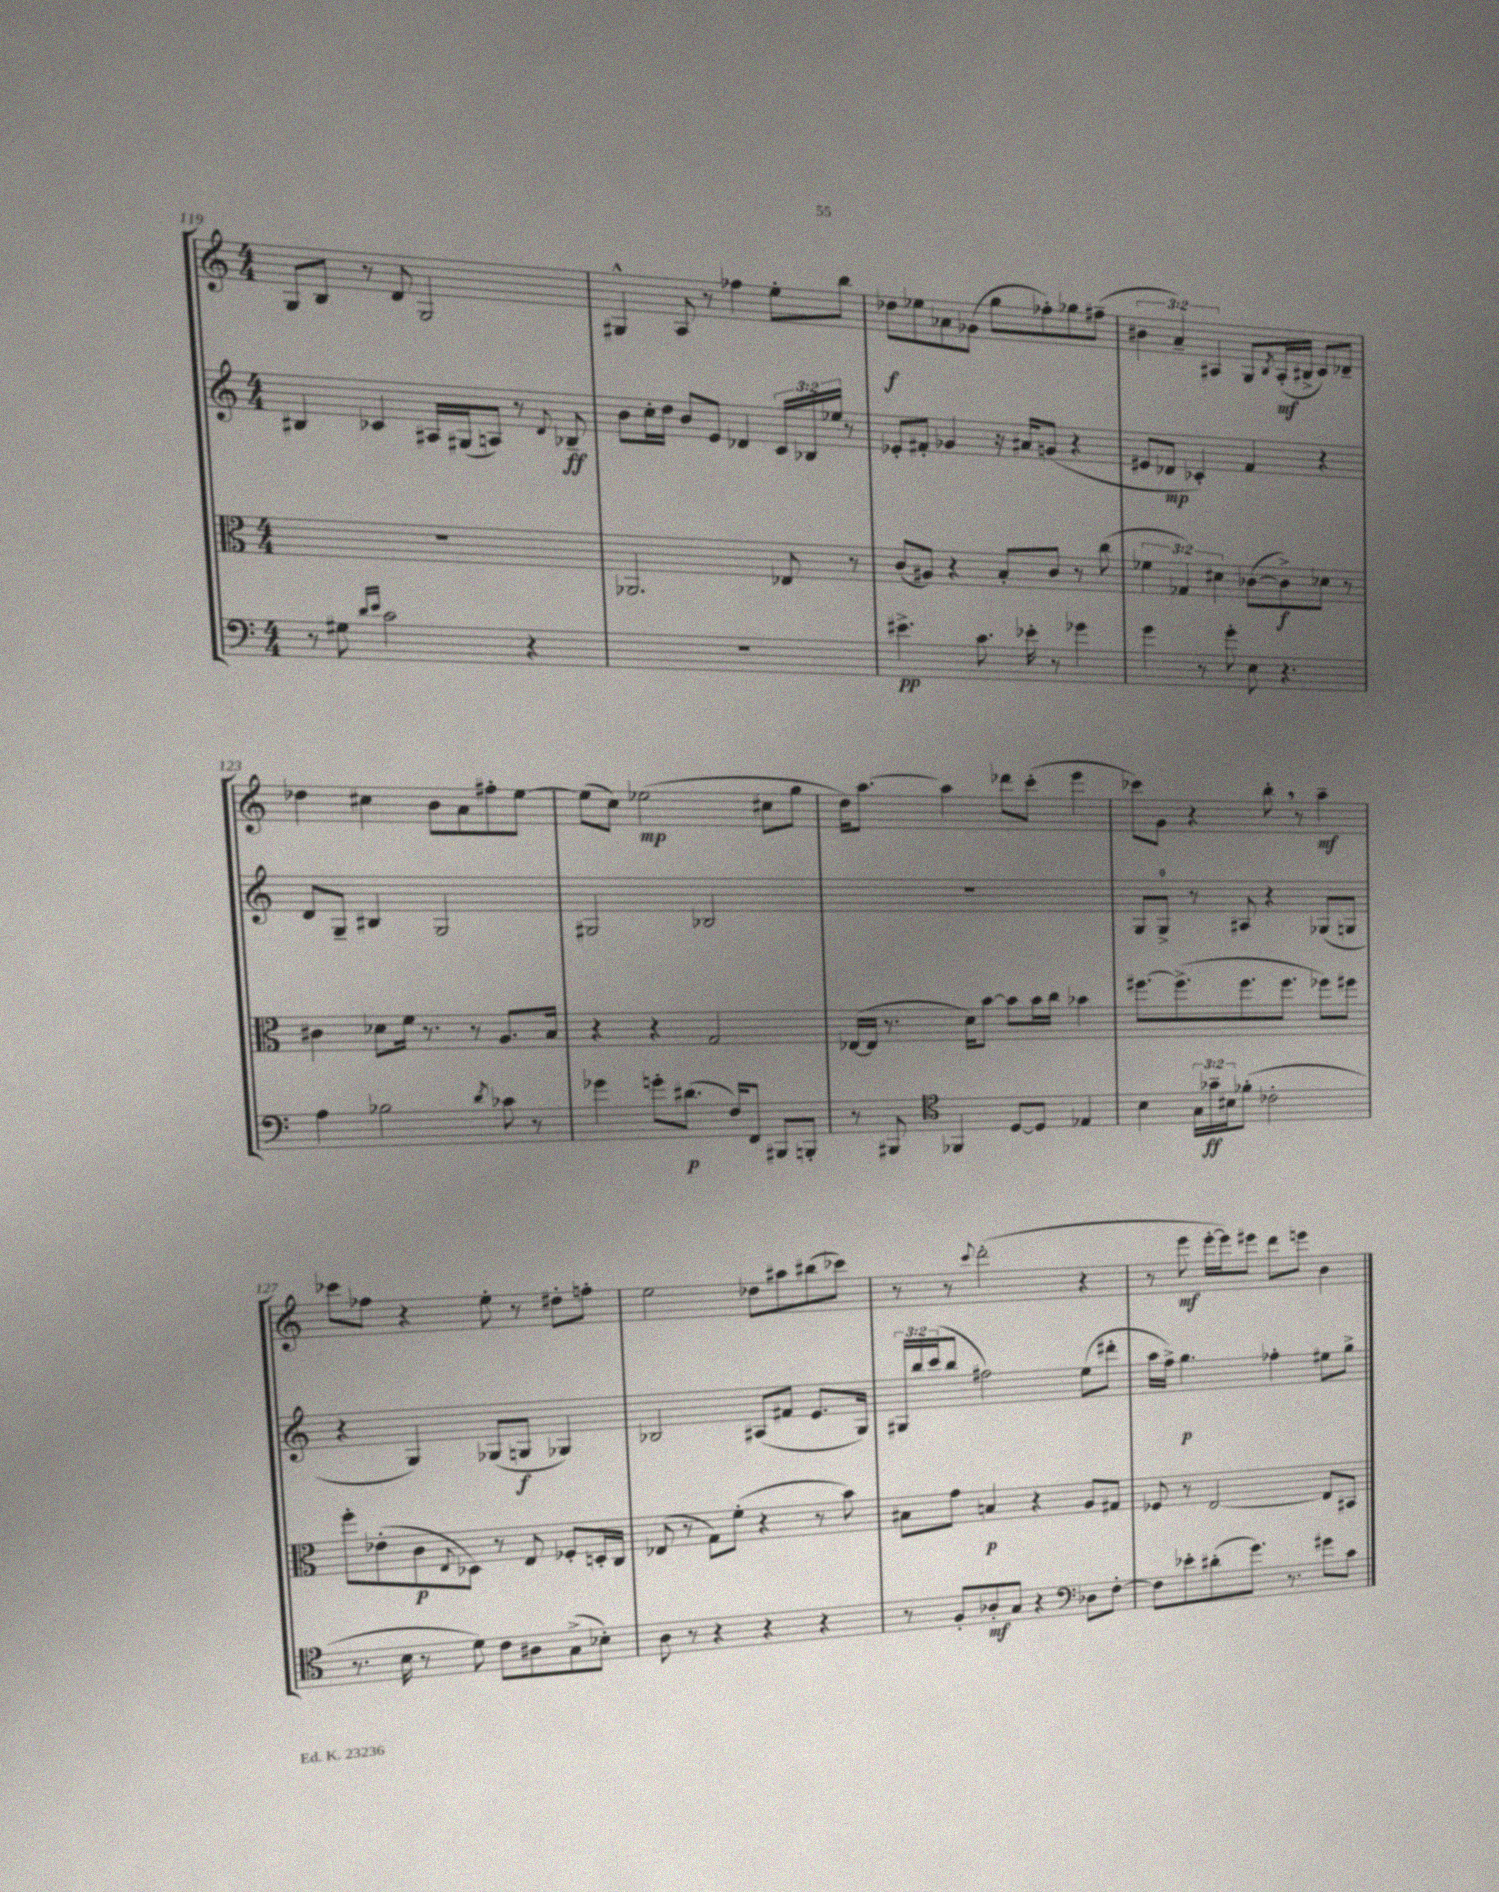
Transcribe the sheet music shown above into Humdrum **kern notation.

**kern	**kern	**kern	**kern
*staff4	*staff3	*staff2	*staff1
*clefF4	*clefC3	*clefG2	*clefG2
*k[]	*k[]	*k[]	*k[]
*M4/4	*M4/4	*M4/4	*M4/4
8r	1r	4B#	8G
8G#	.	.	8B
16qqd	.	.	.
16qqe	.	.	.
2c	.	4c-	8r
.	.	.	8d
.	.	16A#	2G
.	.	(16G#	.
.	.	8A)	.
4r	.	8r	.
.	.	8qqd	.
.	.	8B-~	.
=	=	=	=
1r	2.AA-	8b	4G#^^
.	.	16cc'	.
.	.	16dd	.
.	.	8b	8A
.	.	8e	8r
.	.	4d-	4ff-
.	8E-	24c	8ee'
.	.	24B-	.
.	.	24ee-	.
.	8r	8r	8bb
=	=	=	=
4.e#^	(8c	8e-'	8dd-
.	8A#)	8f#'	8ee-
.	4r	4g-	8a-
8.c	.	.	(8g-
.	8B'	16r	8gg
16e-'	.	16a#	.
8r	8c	(8g	8ff-')
4g-	8r	4r	8gg-
.	(8cc	.	(8ff#~
=	=	=	=
4g	6f-	8e#	6b#
.	.	8d-	.
.	6G-)	.	6a~)
8r	.	4c-')	.
.	6d#	.	6A#
8g'	.	.	.
8E	([8c-	4f	8G
.	.	.	8qB
4.r	8c-^])	.	(16A#'
.	.	.	16B#^
.	8d-	4r	8c)
.	8r	.	8d-~
=	=	=	=
4A	4c#	8d	4dd-
.	.	8G~	.
2B-	8d-	4B#	4cc#
.	16f	.	.
.	8.r	.	.
.	.	2G	8b
.	8r	.	8a
8qd	.	.	.
8c-	8.A	.	8ff#'
8r	.	.	[8ee
.	16B	.	.
=	=	=	=
4g-	4r	2G#	(8ee]
.	.	.	8cc)
8g'	4r	.	(2ee-
(8.d#	.	.	.
.	2G	2B-	.
16F)	.	.	.
8FF	.	.	.
8BBB#	.	.	8cc#
8BBB'	.	.	8gg
=	=	=	=
8r	([16E-	1r	16dd)
.	16E-]	.	[8.aa
8BBB#	8.r	.	.
*clefC4	*	*	*
4FF-	.	.	4aa]
.	16d)	.	.
.	[8b	.	.
[8D	8b]	.	8ddd-
8D]	16b	.	(8ccc'
.	16cc	.	.
4E-	4b-	.	4eee
=	=	=	=
4B	[8.ff#	8G	8ccc-)
.	.	8G^	8g
.	(8.ff#^]	.	.
24G	.	8r	4r
24g-~	.	.	.
24B#	.	.	.
(8f-'	8.ff#	8A#	.
2c-'	.	4r	8bb'
.	8.ff#	.	.
.	.	.	8r
.	8ff-)	(8G-	4aa~
.	8ff#	8G	.
=	=	=	=
8.r	8ff'	4r	8ccc-
.	(8e-'	.	8ff-
16B	.	.	.
8r	8c	4G)	4r
.	8qqE	.	.
8d)	8D-)	.	.
8c	8r	(8G-	8ee'
8A#	8E	8G	8r
(8G^	8F-'	4G-)	8dd#'
8B-')	16D'	.	8ff'
.	16C	.	.
=	=	=	=
8A	(8E-	2B-	2ee
8r	8r	.	.
4r	8G)	.	.
.	(8f'	.	.
4r	4r	(8A#	8dd-
.	.	8f#	8aa#
4r	8r	8.e	(8bb#
.	8b)	.	8ccc-)
.	.	16G)	.
=	=	=	=
8r	8B#	24G#	8r
.	.	24bb	.
.	.	(24ccc	.
8F'	8g	8bb	8r
.	.	.	8qqccc
8A-'	4B	2ff#)	(2ddd'
8G	.	.	.
4r	4r	.	.
*clefF4	*	*	*
8D-	8A	(8ee	4r
[8F'	8G#	8ddd#'	.
=	=	=	=
8F]	8F-	16aa	8r
.	.	16ff^)	.
8e-'	8r	4.gg	8eee
(8d#'	[2E	.	[16eee'
.	.	.	16eee])
8.g)	.	.	8eee#
.	.	4ff-'	8ddd
8.r	.	.	.
.	.	.	8eee
8g#	8E]	8ee#	4b
8c	8BB#	8gg^	.
==	==	==	==
*-	*-	*-	*-
